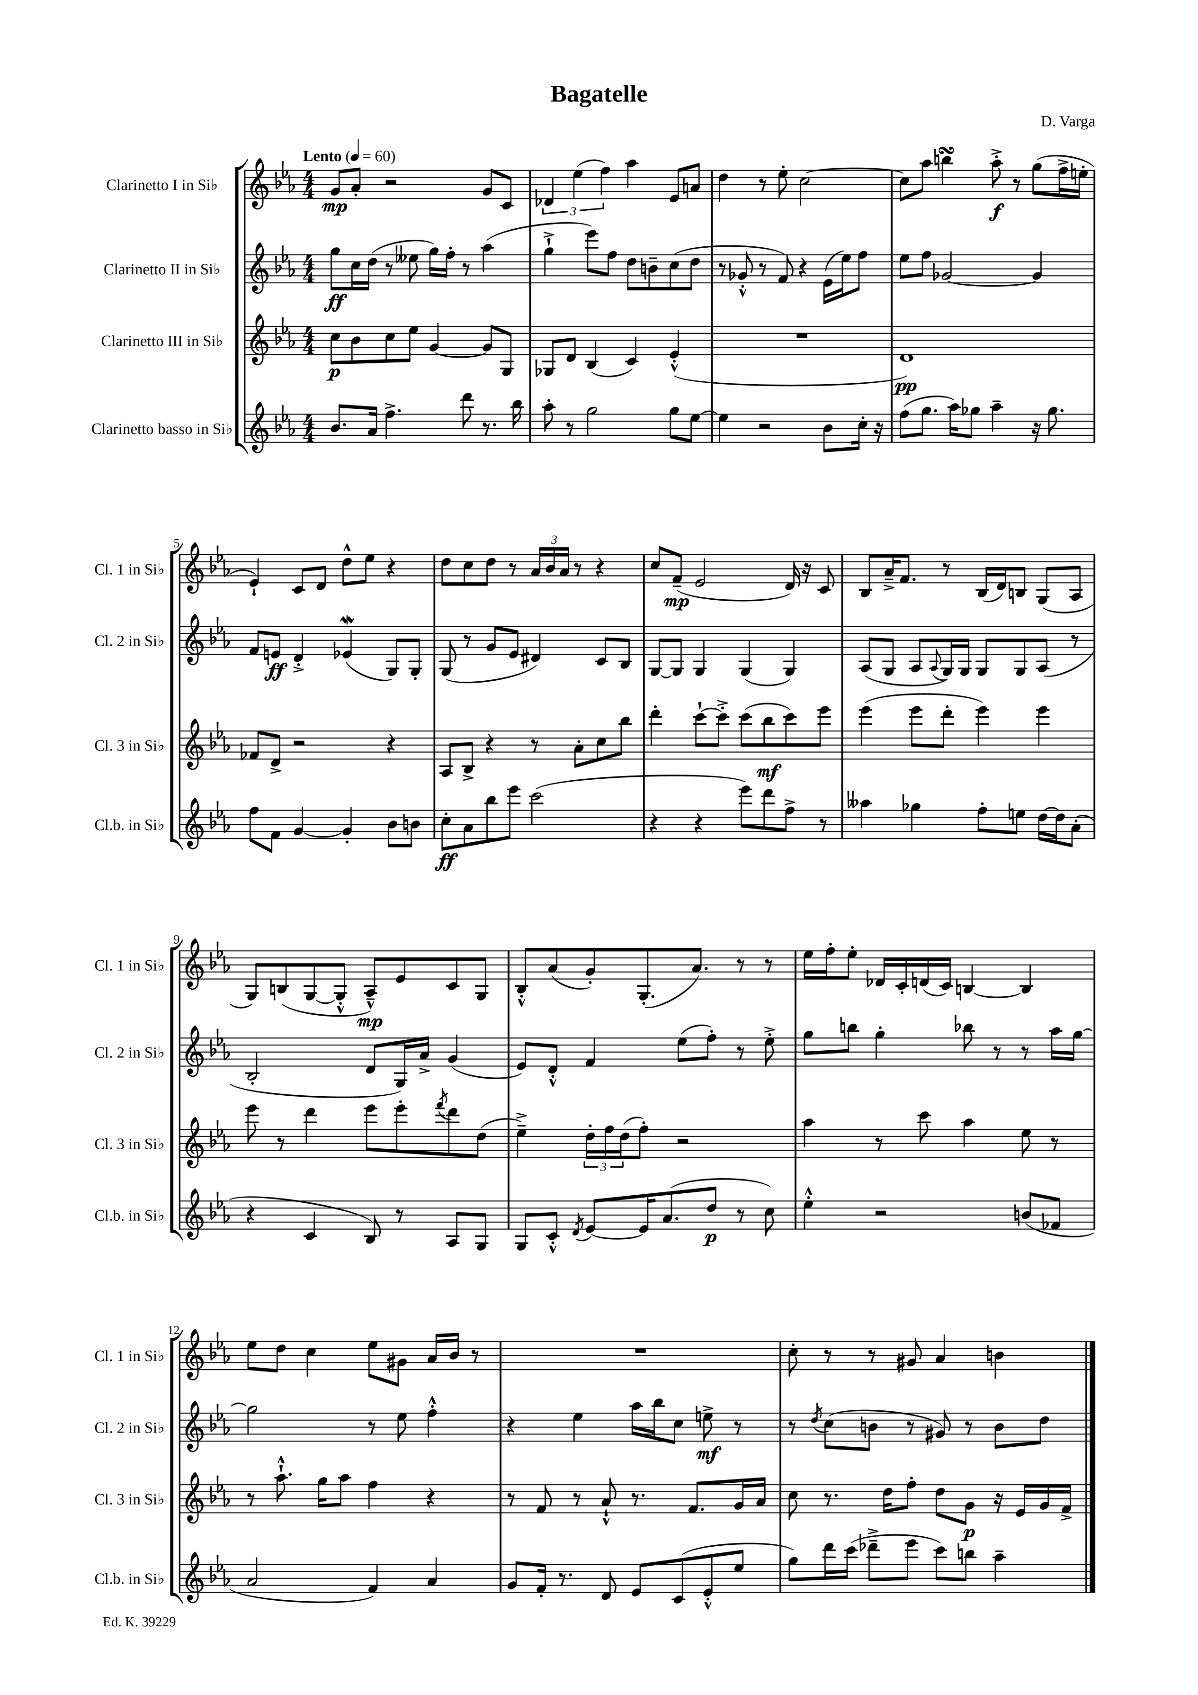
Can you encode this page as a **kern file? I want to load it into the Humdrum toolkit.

**kern	**kern	**kern	**kern
*staff4	*staff3	*staff2	*staff1
*clefG2	*clefG2	*clefG2	*clefG2
*k[b-e-a-]	*k[b-e-a-]	*k[b-e-a-]	*k[b-e-a-]
*M4/4	*M4/4	*M4/4	*M4/4
*MM60	*MM60	*MM60	*MM60
8.b-	8cc	8gg	8g
.	8b-	16cc	8a-'
16a-	.	(16dd	.
4.ff^	8cc	8r	2r
.	8ee-	8ee--	.
.	[4g	16gg)	.
.	.	16ff'	.
8ddd	.	8r	.
8.r	8g]	(4aa-	8g
.	8G	.	8c
16bb-	.	.	.
=	=	=	=
8aa-'	8G-	4gg`^	6d-
8r	8d	.	.
.	.	.	(6ee-
2gg	(4B-	8eee-)	.
.	.	.	6ff)
.	.	8ff	.
.	4c)	8dd	4aa-
.	.	8b~	.
8gg	(4e-'^^	(8cc	8e-
[8ee-	.	8dd	8a
=	=	=	=
4ee-]	1r	8r	4dd
.	.	8g-'^^	.
2r	.	8r	8r
.	.	8f)	8ee-'
.	.	4r	[2cc
8b-	.	(16e-	.
.	.	16ee-)	.
16cc'	.	8ff	.
16r	.	.	.
=	=	=	=
(8ff	1d)	8ee-	8cc]
8.gg	.	8ff	8aa-
.	.	[2g-	4bb
16aa-)	.	.	.
8gg-	.	.	.
4aa-~	.	.	8aa-'^
.	.	.	8r
16r	.	4g-]	(8gg
8.gg-	.	.	.
.	.	.	16ff^
.	.	.	16ee'
=	=	=	=
8ff	8f-	8f	4e-`)
8f	8d^	8e	.
[4g	2r	4d'^	8c
.	.	.	8d
4g']	.	(4e-	8dd^^
.	.	.	8ee-
8b-	4r	8G)	4r
8b	.	8G'	.
=	=	=	=
8cc'	8A-	(8G	8dd
8a-	8B-^	8r	8cc
8bb-	4r	8g	8dd
8eee-	.	8e-	8r
(2ccc	8r	4d#)	24a-
.	.	.	24b-
.	.	.	24a-
.	8a-'	.	8r
.	8cc	8c	4r
.	8bb-	8B-	.
=	=	=	=
4r	4ddd'	[8G	8cc
.	.	8G]	(8f~
4r	[8ccc`	4G	2e-
.	8ccc'^]	.	.
8eee-)	(8ccc	(4G	.
8ddd	8bb-	.	.
8ff^	8ccc)	4G)	16d)
.	.	.	16r
8r	8eee-	.	8c
=	=	=	=
4aa--	(4eee-	(8A-	8B-
.	.	8G	16a-~^
.	.	.	8.f
4gg-	8eee-	8A-	.
.	.	8qqA-	.
.	8ddd'	16G)	8r
.	.	16G	.
8ff'	4eee-)	8G	(16B-
.	.	.	16d)
8ee	.	8G	8B
[16dd	4eee-	(8A-	(8G
16dd]	.	.	.
(8a-'	.	8r	8A-
=	=	=	=
4r	8eee-	2B-'	8G)
.	8r	.	(8B
4c	4ddd	.	[8G
.	.	.	8G'^^]
8B-)	8eee-	8d	8A-~^^)
8r	8eee-'	16G)	8e-
.	.	16a-^	.
.	8qfff	.	.
8A-	8ddd	(4g	8c
8G	(8dd	.	8G
=	=	=	=
8G	4ee-~^)	8e-)	8B-'^^
8c'^^	.	8d'^^	(8a-
8qd	.	.	.
[8e-	24dd'	4f	8g')
.	24ff	.	.
.	(24dd	.	.
16e-]	8ff')	.	(8.G'
(8.a-	.	.	.
.	2r	(8ee-	.
.	.	.	8.a-)
8dd	.	8ff')	.
8r	.	8r	8r
8cc)	.	8ee-'^	8r
=	=	=	=
4ee-'^^	4aa-	8gg	16ee-
.	.	.	16ff'
.	.	8bb	8ee-'
2r	8r	4gg'	16d-
.	.	.	16c'
.	8ccc	.	(16d
.	.	.	16c)
.	4aa-	8bb-	[4B
.	.	8r	.
(8b	8ee-	8r	4B]
8f-	8r	16aa-	.
.	.	[16gg	.
=	=	=	=
2a-	8r	2gg]	8ee-
.	8.aa-`^^	.	8dd
.	.	.	4cc
.	16gg	.	.
.	8aa-	.	.
4f)	4ff	8r	8ee-
.	.	8ee-	8g#
4a-	4r	4ff'^^	16a-
.	.	.	16b-
.	.	.	8r
=	=	=	=
8g	8r	4r	1r
16f'	8f	.	.
8.r	.	.	.
.	8r	4ee-	.
8d	8a-`^^	.	.
8e-	8.r	16aa-	.
.	.	16bb-	.
(8c	.	8cc	.
.	8.f	.	.
8e-'^^	.	8ee^	.
8ee-	16g	8r	.
.	16a-	.	.
=	=	=	=
8gg)	8cc	8r	8cc'
.	.	8qdd	.
16ddd	8.r	(8cc	8r
(16ccc	.	.	.
8ddd-~^	.	8b	8r
.	16dd	.	.
8eee-	8ff'	8r	8g#
8ccc)	8dd	8g#)	4a-
8bb	8g	8r	.
4aa-~	16r	8b	4b
.	16e-	.	.
.	16g	8dd	.
.	16f^	.	.
==	==	==	==
*-	*-	*-	*-
